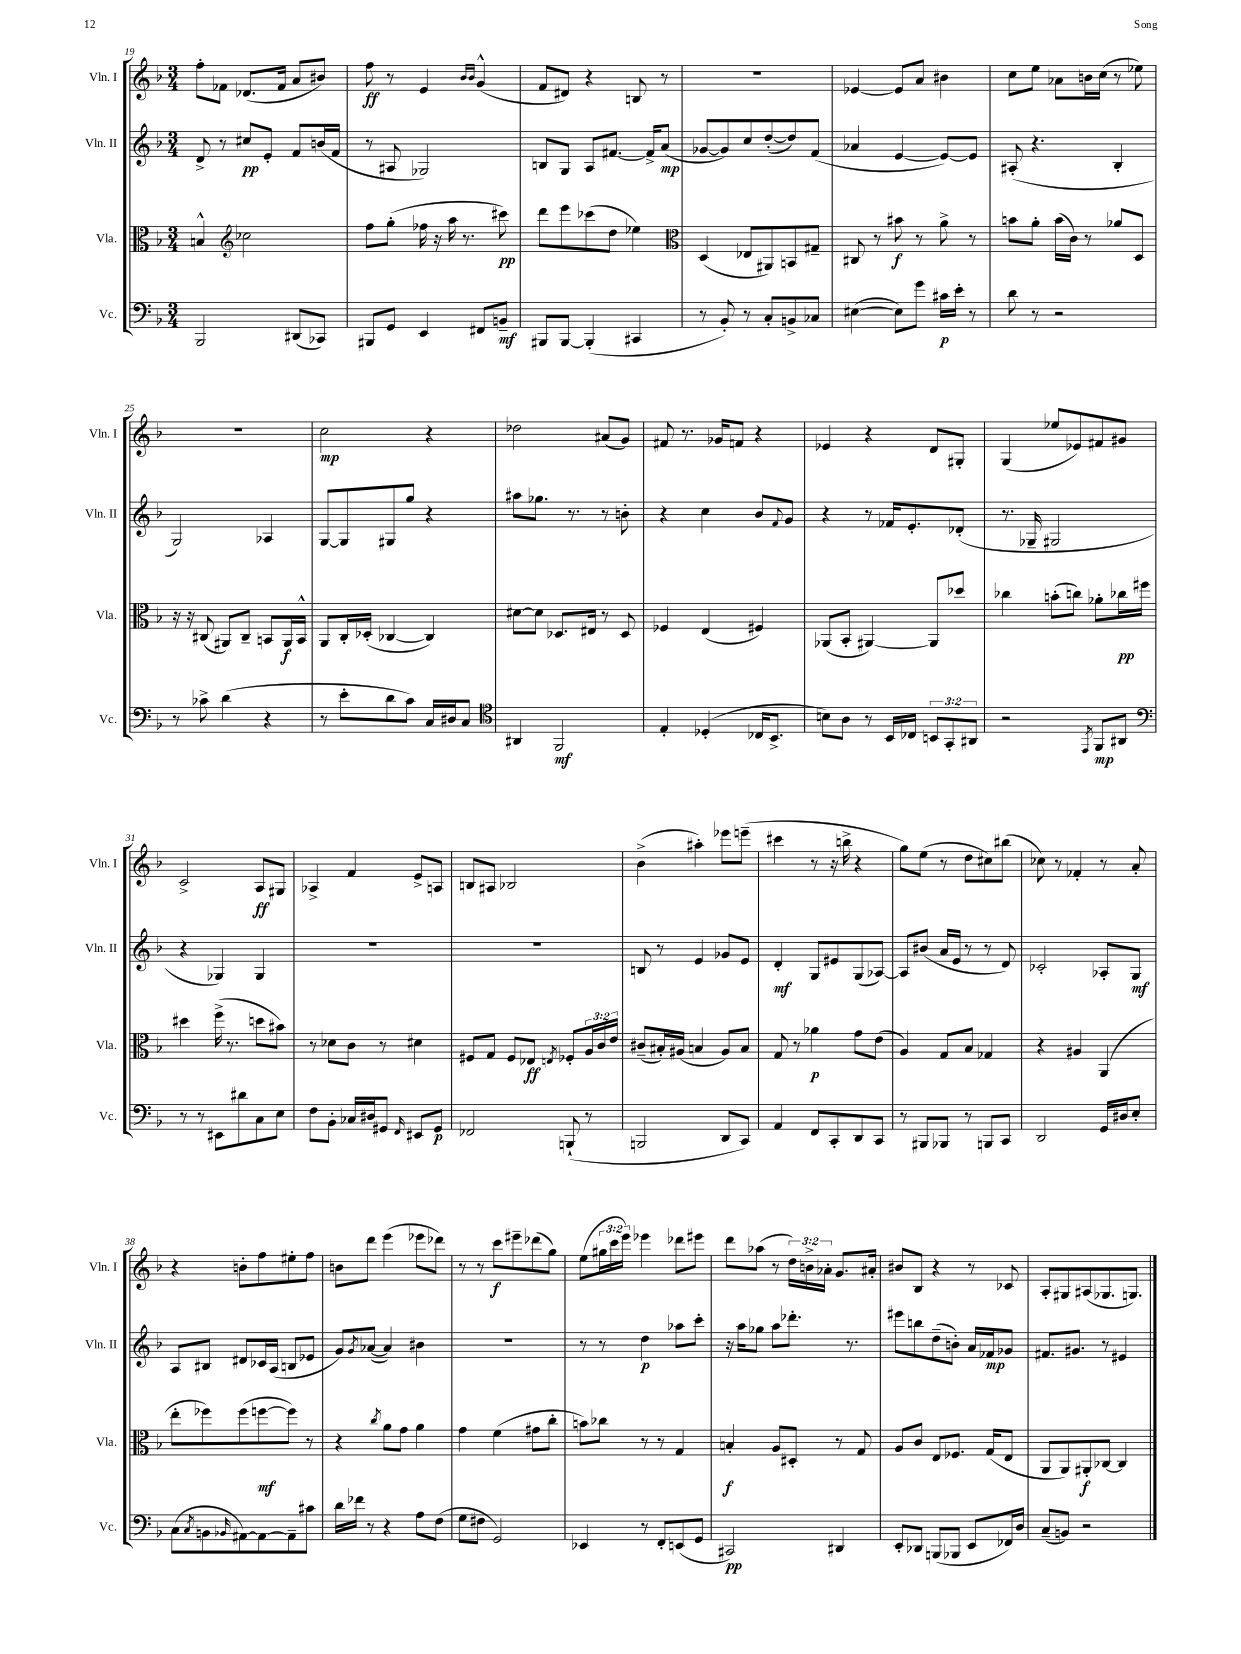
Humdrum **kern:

**kern	**kern	**kern	**kern
*staff4	*staff3	*staff2	*staff1
*clefF4	*clefC3	*clefG2	*clefG2
*k[b-]	*k[b-]	*k[b-]	*k[b-]
*M3/4	*M3/4	*M3/4	*M3/4
2BBB-	4B^^	8d^	8ff'
.	.	8r	8f-
*	*clefG2	*	*
.	2cc-	8cc#	(8.d-
.	.	8e'	.
.	.	.	16f-
(8DD#	.	8f	8a
8CC-)	.	(16b	8b#)
.	.	16f	.
=	=	=	=
8BBB#	8ff	8r	8ff
8GG	(8gg'	8A#	8r
4EE	16ff-	2G-)	4e
.	16r	.	.
.	16aa	.	.
.	8.r	.	.
.	.	.	16qqb-
.	.	.	16qqb-
8FF#	.	.	(4g^^
8BB~	8ccc#)	.	.
=	=	=	=
8BBB#	8ddd	8B	8f
[8BBB#	8eee	8G	8d#)
(4BBB#']	(8ccc-	8A	4r
.	8dd	[8.f#	.
4CC#	4ee-)	.	8B
.	.	16f#^]	.
.	.	(8a	8r
=	=	=	=
*	*clefC3	*	*
8r	(4D	[8g-	2.r
8BB-')	.	8g-])	.
8r	8E-	8cc	.
8C'	8AA#)	([8dd'	.
8BB^	8BB	8dd])	.
8C-	8G#~	(8f	.
=	=	=	=
([4E#	8C#	4a-	[4e-
.	8r	.	.
8E#])	8b#	[4e	8e-]
8g	8r	.	8a
16c#	8a^	8e_)	4b#
16e'	.	.	.
8r	8r	8e]	.
=	=	=	=
8d	8b	(8A#'	8cc
8r	8a'	4.r	8ee
2r	(16b	.	8a-
.	16c)	.	.
.	8r	.	16b
.	.	.	(16cc
.	8a-	4B-'	8r
.	8D	.	8ee-)
=	=	=	=
8r	16r	2G)	2.r
.	16r	.	.
8c-^	(8C#	.	.
(4d	8AA#)	.	.
.	8C#~	.	.
4r	8BB	4A-	.
.	16AA#	.	.
.	16BB^^	.	.
=	=	=	=
8r	8AA	[8G	2cc
8e'	16C'	8G]	.
.	(16D-'	.	.
8d	[4C-	8G#	.
8c)	.	8gg	.
16C	4C-])	4r	4r
16D#	.	.	.
8C	.	.	.
=	=	=	=
*clefC4	*	*	*
4AA#	[8d#	8aa#	2dd-
.	8d#]	8.gg-	.
2FF	8.D-	.	.
.	.	8.r	.
.	16E#	.	.
.	8r	8r	(8a#
.	8D-	8b'	8g)
=	=	=	=
4E'	4F-	4r	8f#
.	.	.	8.r
(4D-'	(4E	4cc	.
.	.	.	16g-
.	.	.	8f
16C-	4F#)	8b-	4r
8.BB-^	.	.	.
.	.	8qqf	.
.	.	8g	.
=	=	=	=
8B)	(8AA-	4r	4e-
8A	8BB-'	.	.
8r	[4AA#)	8r	4r
16BB-	.	16f-	.
16C-	.	8.e'	.
12BB	8AA#]	.	8d
12GG'	.	.	.
.	8dd-	(8d-'	8G#'
12AA#	.	.	.
=	=	=	=
2r	4cc-	8.r	(4G
.	.	16G-~	.
.	(8b'	2G#	8ee-
.	8cc)	.	8e-)
8qEE	.	.	.
8FF	8a-'	.	8f#
8AA#	16cc-	.	8g#
.	16ff#	.	.
=	=	=	=
*clefF4	*	*	*
8r	4dd#	4r	2c^
8r	.	.	.
8EE#	(16ff^	4G-)	.
.	8.r	.	.
8d#	.	.	.
8C	8dd	4G-	8A
8E	8b#)	.	8G#
=	=	=	=
8F	8r	2.r	4A-^
8BB-'	8d-	.	.
16C-	8c	.	4f
16D#	.	.	.
8GG#	8r	.	.
16qqFF	.	.	.
8EE#	4d#	.	8e^
8GG#	.	.	8A
=	=	=	=
2FF-	8F#	2.r	8B
.	8G	.	8A#
.	8F#	.	2B-
.	8E-	.	.
.	8qE	.	.
(8BBB`	8F-'	.	.
8r	24A	.	.
.	24c	.	.
.	24e	.	.
=	=	=	=
2BBB	(8c#~	8B	(4b-^
.	16B#')	8r	.
.	(16A#	.	.
.	4B	4e	4aa#')
8DD	8A#)	8g-	8eee-
8CC)	8B	8e	(8eee~
=	=	=	=
4AA	8G	4d'	4ccc#
.	8r	.	.
8FF	4a-	8G	8r
8CC'	.	8e#	16r
.	.	.	16bb^
8DD	8g	(8G	4r
8CC	(8e	[8A-)	.
=	=	=	=
8r	4A)	8A-]	8gg)
8BBB#	.	(8b#	(8ee
8BBB-	8G	16a	8r
.	.	16e	.
8r	8B-	8r	8dd
8BBB	4G-	8r	8cc#)
8CC	.	8d)	(8bb#
=	=	=	=
2DD	4r	2c-'	8cc-)
.	.	.	8r
.	4A#	.	4f-'
16GG	(4AA	8A-'	8r
16D#	.	.	.
8E'	.	8G	8a'
=	=	=	=
(8C	8ee'	8A	4r
8qC	.	.	.
8BB	8ff-)	8B#	.
16qqBB-	.	.	.
[8AA#)	(8ff-	8d#	8b'
8AA#_	[8ff	16c-	8ff
.	.	(16A	.
8AA#~]	8ff])	8B	8ee#'
8c#	8r	8e-	8ff
=	=	=	=
16d	4r	8g)	8b
16f-	.	.	.
.	.	8qg	.
8r	.	([8a-	8ddd
.	8qcc	.	.
4r	8a	4a-])	(4eee
.	8g	.	.
8A	4a	4b#	8eee-
(8F	.	.	8ddd-)
=	=	=	=
8G	4g	2.r	8r
8F#	.	.	8r
2GG)	(4f	.	8ccc
.	.	.	8eee#~
.	8g#	.	(8ddd-
.	8cc'	.	8gg)
=	=	=	=
4EE-	8b)	8r	(8ee
.	8cc-	8r	24gg#
.	.	.	24ccc
.	.	.	24eee)
8r	8r	4dd	4eee-
8FF'	8r	.	.
(8EE	4G	8aa-	8ddd-
8GG	.	8ccc'	8eee#
=	=	=	=
2CC#)	4B'	16r	8ddd
.	.	16aa	.
.	.	8gg-	(8aa-
.	8A	8aa	8r
.	8D#'	8.ddd-'	24dd)
.	.	.	24b^
.	.	.	24a-'
4DD#	8r	.	8.g
.	.	8.r	.
.	8G	.	.
.	.	.	16a#'
=	=	=	=
8EE'	8A	8eee#	8b#
8DD-	8c	8bb	8B-
(8BBB	8E	(8dd~	4r
8BBB-	8.F-	8b')	.
8EE	.	16a	8r
.	(16G	16f-	.
16FF-)	8E	8g-	8c-
16D	.	.	.
=	=	=	=
(8C~	8AA	8.f#	8A'
8BB)	8AA)	.	8G#
.	.	8.g#	.
2r	8AA#'	.	(8A#
.	[8C-	8r	8.G-
.	4C-]	4e#	.
.	.	.	8.G)
==	==	==	==
*-	*-	*-	*-
